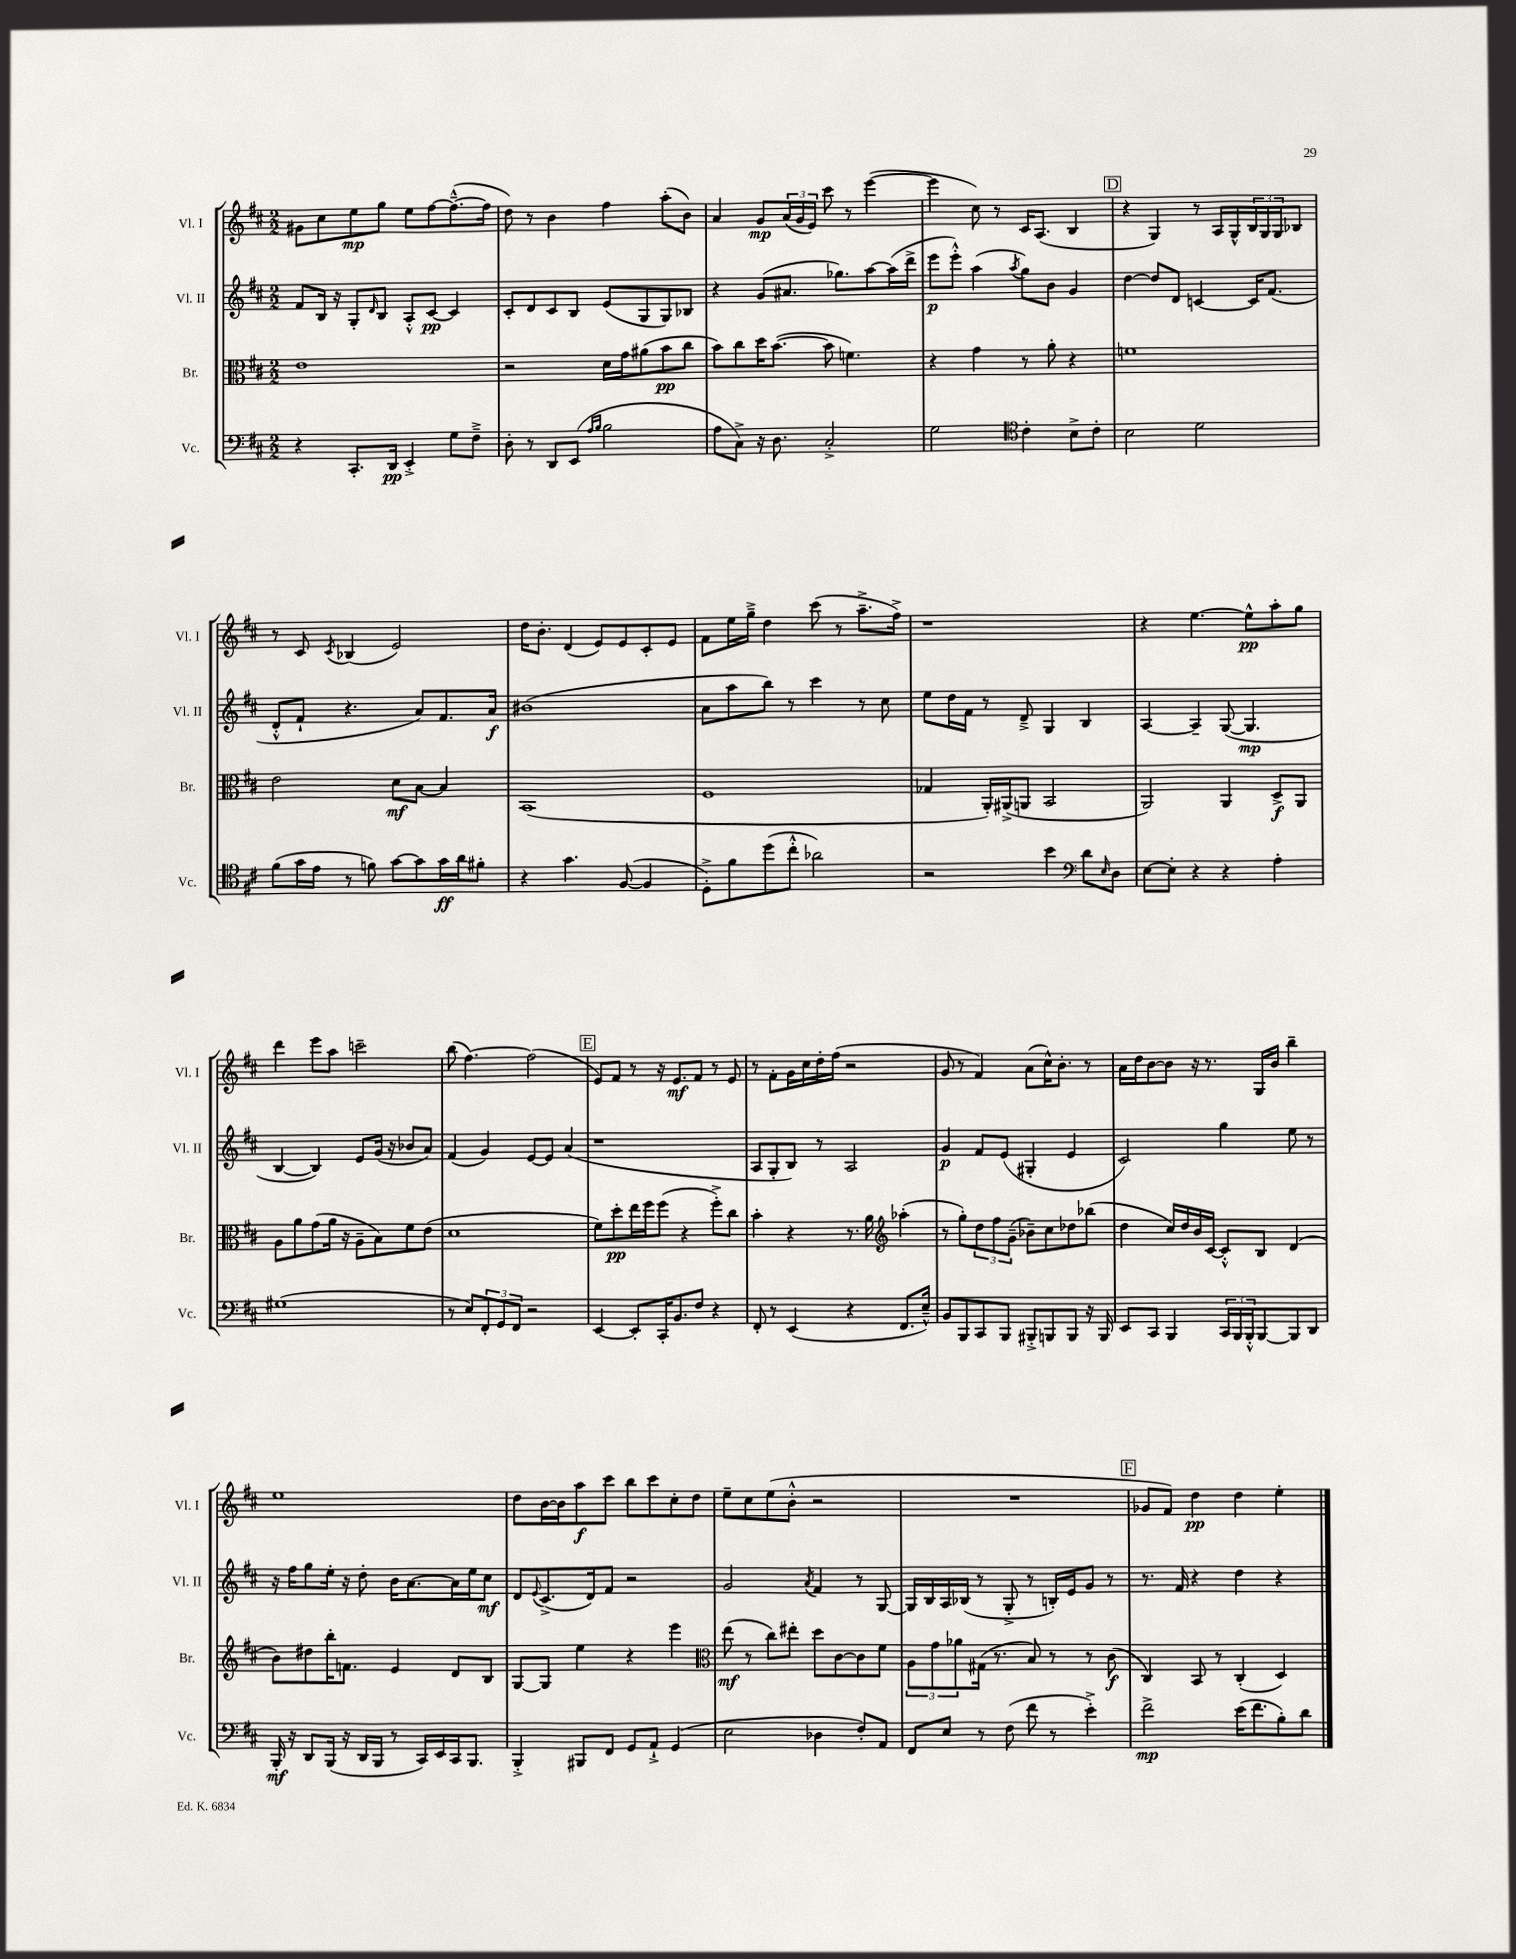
<<
\new StaffGroup <<
\new Staff = "s0" \with { instrumentName = "Vl. I" shortInstrumentName = "Vl. I" } {
    \clef treble \key d \major \numericTimeSignature \time 2/2
    gis'8 cis''8 e''8\mp g''8 e''8 fis''8~ fis''8.~---^( fis''16 |
    d''8) r8 b'4 fis''4 a''8-.( b'8) |
    a'4 g'8\mp \tuplet 3/2 { a'16( g'16 e'16) } cis'''8 r8 e'''4~( |
    e'''4 cis''8) r8 cis'16 a8.( b4 |
    \mark \markup { \box "D" } r4 g4) r8 a16 g16-^ \tuplet 3/2 { b16 g16 g16 } bes8 |
    r8 cis'8 \acciaccatura { cis'8 } bes4( e'2) |
    d''16 b'8.-. d'4( e'8) e'8 cis'8-. e'8 |
    fis'8 e''16 g''16---> d''4 cis'''8( r8 a''8.---> fis''16->) |
    r1 |
    r4 e''4.~ e''8-^\pp a''8-. g''8 |
    d'''4 e'''8 a''8 c'''2-- |
    b''8( fis''4.~) fis''2( |
    \mark \markup { \box "E" } e'8) fis'8 r8 r16 e'8.\mf fis'8 r8 e'8 |
    r8 fis'8-. g'16 cis''16 d''16-. fis''16( r2 |
    g'8 r8 fis'4) a'8( cis''16-^) b'8.-. r8 |
    a'16 d''16 b'8~ b'8 r16 r8. g16 b'16 b''4-- |
    e''1 |
    d''8 b'16~ b'16 a''8\f cis'''8 b''8 cis'''8 cis''8-. d''8 |
    e''8-- cis''8 e''8( b'8-.-^ r2 |
    R1 |
    \mark \markup { \box "F" } ges'8 fis'8) d''4\pp d''4 e''4-. \bar "|." |
}
\new Staff = "s1" \with { instrumentName = "Vl. II" shortInstrumentName = "Vl. II" } {
    \clef treble \key d \major \numericTimeSignature \time 2/2
    fis'8 b16 r16 g8-. \grace { d'16 } b8 a8-.-^ cis'8~\pp cis'4 |
    cis'8-. d'8 cis'8 b8 e'8( g8 g8) bes8 |
    r4 g'8( ais'8. ges''8.) a''8~ a''16( d'''16-> |
    e'''8\p e'''8-.-^) a''4( \acciaccatura { a''8 } g''8) b'8 g'4 |
    \mark \markup { \box "D" } d''4~ d''8 d'8 c'4~ c'16 fis'8.( |
    d'8-.-^ fis'8-! r4. a'8) fis'8. a'16\f |
    bis'1( |
    a'8 a''8 b''8) r8 cis'''4 r8 cis''8 |
    e''8 d''16 fis'16 r8 d'8---> g4 b4 |
    a4~ a4-- g8~( g4.\mp |
    b4~ b4) e'8 g'16( r16 bes'8 a'8) |
    fis'4( g'4) e'8~ e'8 a'4( |
    \mark \markup { \box "E" } r1 |
    a8 g8-. b8) r8 a2 |
    g'4\p fis'8 e'8( gis4-. e'4 |
    cis'2) g''4 e''8 r8 |
    r16 fis''16 g''8 e''16-. r16 d''8-. b'16 a'8.~ a'16 e''16 cis''8\mf |
    d'8 \appoggiatura { e'8 } cis'8.->( d'16) fis'8 r2 |
    g'2 \acciaccatura { a'8 } fis'4 r8 g8~ |
    g16 b16 a16 bes16( r8 g8-.-> r8 b16-.) e'16 g'8 r8 |
    \mark \markup { \box "F" } r8. fis'16 r4 d''4 r4 \bar "|." |
}
\new Staff = "s2" \with { instrumentName = "Br." shortInstrumentName = "Br." } {
    \clef alto \key d \major \numericTimeSignature \time 2/2
    e'1 |
    r2 d'16 g'16 ais'8( b'8\pp cis''8 |
    b'8) cis''8 d''16 b'8.~( b'8 f'4.) |
    r4 g'4 r8 a'8-. r4 |
    \mark \markup { \box "D" } f'1 |
    e'2 d'8\mf b8~ b4 |
    b,1( |
    fis1 |
    ges4 a,16-.) ais,16->( a,8 b,2 |
    a,2) a,4 d8->\f a,8 |
    a8 a'8 g'8( a'16 r16 a8-- b8) fis'8 e'8( |
    d'1 |
    \mark \markup { \box "E" } fis'8) d''8-.\pp e''16 fis''16 fis''8( r4 fis''8-.->) cis''8 |
    b'4-. r4 r8. a'16 \clef treble aes''4-.( |
    r8 g''8-.) \tuplet 3/2 { d''8 fis''8 g'8--( } bes'8--) cis''8 des''8 bes''8( |
    d''4 cis''16) d''16 b'16 cis'16~ cis'8-.-^ b8 d'4( |
    b'8) dis''8 b''16-. f'8. e'4 d'8 b8 |
    g8~ g8 e''4 r4 e'''4 |
    \clef alto e''8\mf( r8 cis''8) eis''8-. d''8 cis'8~ cis'8 fis'8 |
    \tuplet 3/2 { a8 g'8 aes'8 } gis16( r8. b8) r8 r8 cis'8\f( |
    \mark \markup { \box "F" } cis4) b,8 r8 cis4-.( d4) \bar "|." |
}
\new Staff = "s3" \with { instrumentName = "Vc." shortInstrumentName = "Vc." } {
    \clef bass \key d \major \numericTimeSignature \time 2/2
    r4 cis,8.-. d,16\pp e,4-.-> g8 fis8---> |
    d8-. r8 d,8 e,8( \grace { a16 b16 } b2 |
    a8 cis8->) r16 d8. cis2-.-> |
    g2 \clef tenor cis'4-. b8-> cis'8-. |
    \mark \markup { \box "D" } b2 d'2 |
    fis'8( g'16 e'16 r8 f'8) g'8~ g'8 g'16\ff a'16 fis'8-. |
    r4 g'4. fis8~( fis4 |
    d8-.->) fis'8 d''8( cis''8-.-^ aes'2) |
    r2 b'4 \clef bass d'8 \grace { e16 } d8 |
    e8~ e8-. r4 r4 a4-. |
    gis1( |
    r8 e8) \tuplet 3/2 { fis,8-. g,8 fis,8 } r2 |
    \mark \markup { \box "E" } e,4~ e,8-. cis,16-. b,8. fis8 r4 |
    fis,8-. r8 e,4( r4 fis,8. e16---^) |
    b,8 b,,8 cis,8 b,,8 bis,,8-.-> b,,8 b,,8 r16 b,,16 |
    e,8 cis,8 b,,4 \tuplet 3/2 { cis,16 b,,16 b,,16-.-^ } b,,8~ b,,8 d,8 |
    b,,16-.\mf r16 d,8 b,,16( r16 d,16 b,,16 r8 cis,16) e,16 cis,16 b,,8. |
    b,,4-.-> bis,,8 fis,8 g,8 a,8-!-> g,4( |
    e2 des4 fis8-.) a,8 |
    fis,8 e8 r8 fis8( fis'8 r8 e'4-.->) |
    \mark \markup { \box "F" } fis'2->\mp e'16( fis'8. b8-.) d'8 \bar "|." |
}
>>
>>
\layout { \context { \Score \remove "Bar_number_engraver" } }
